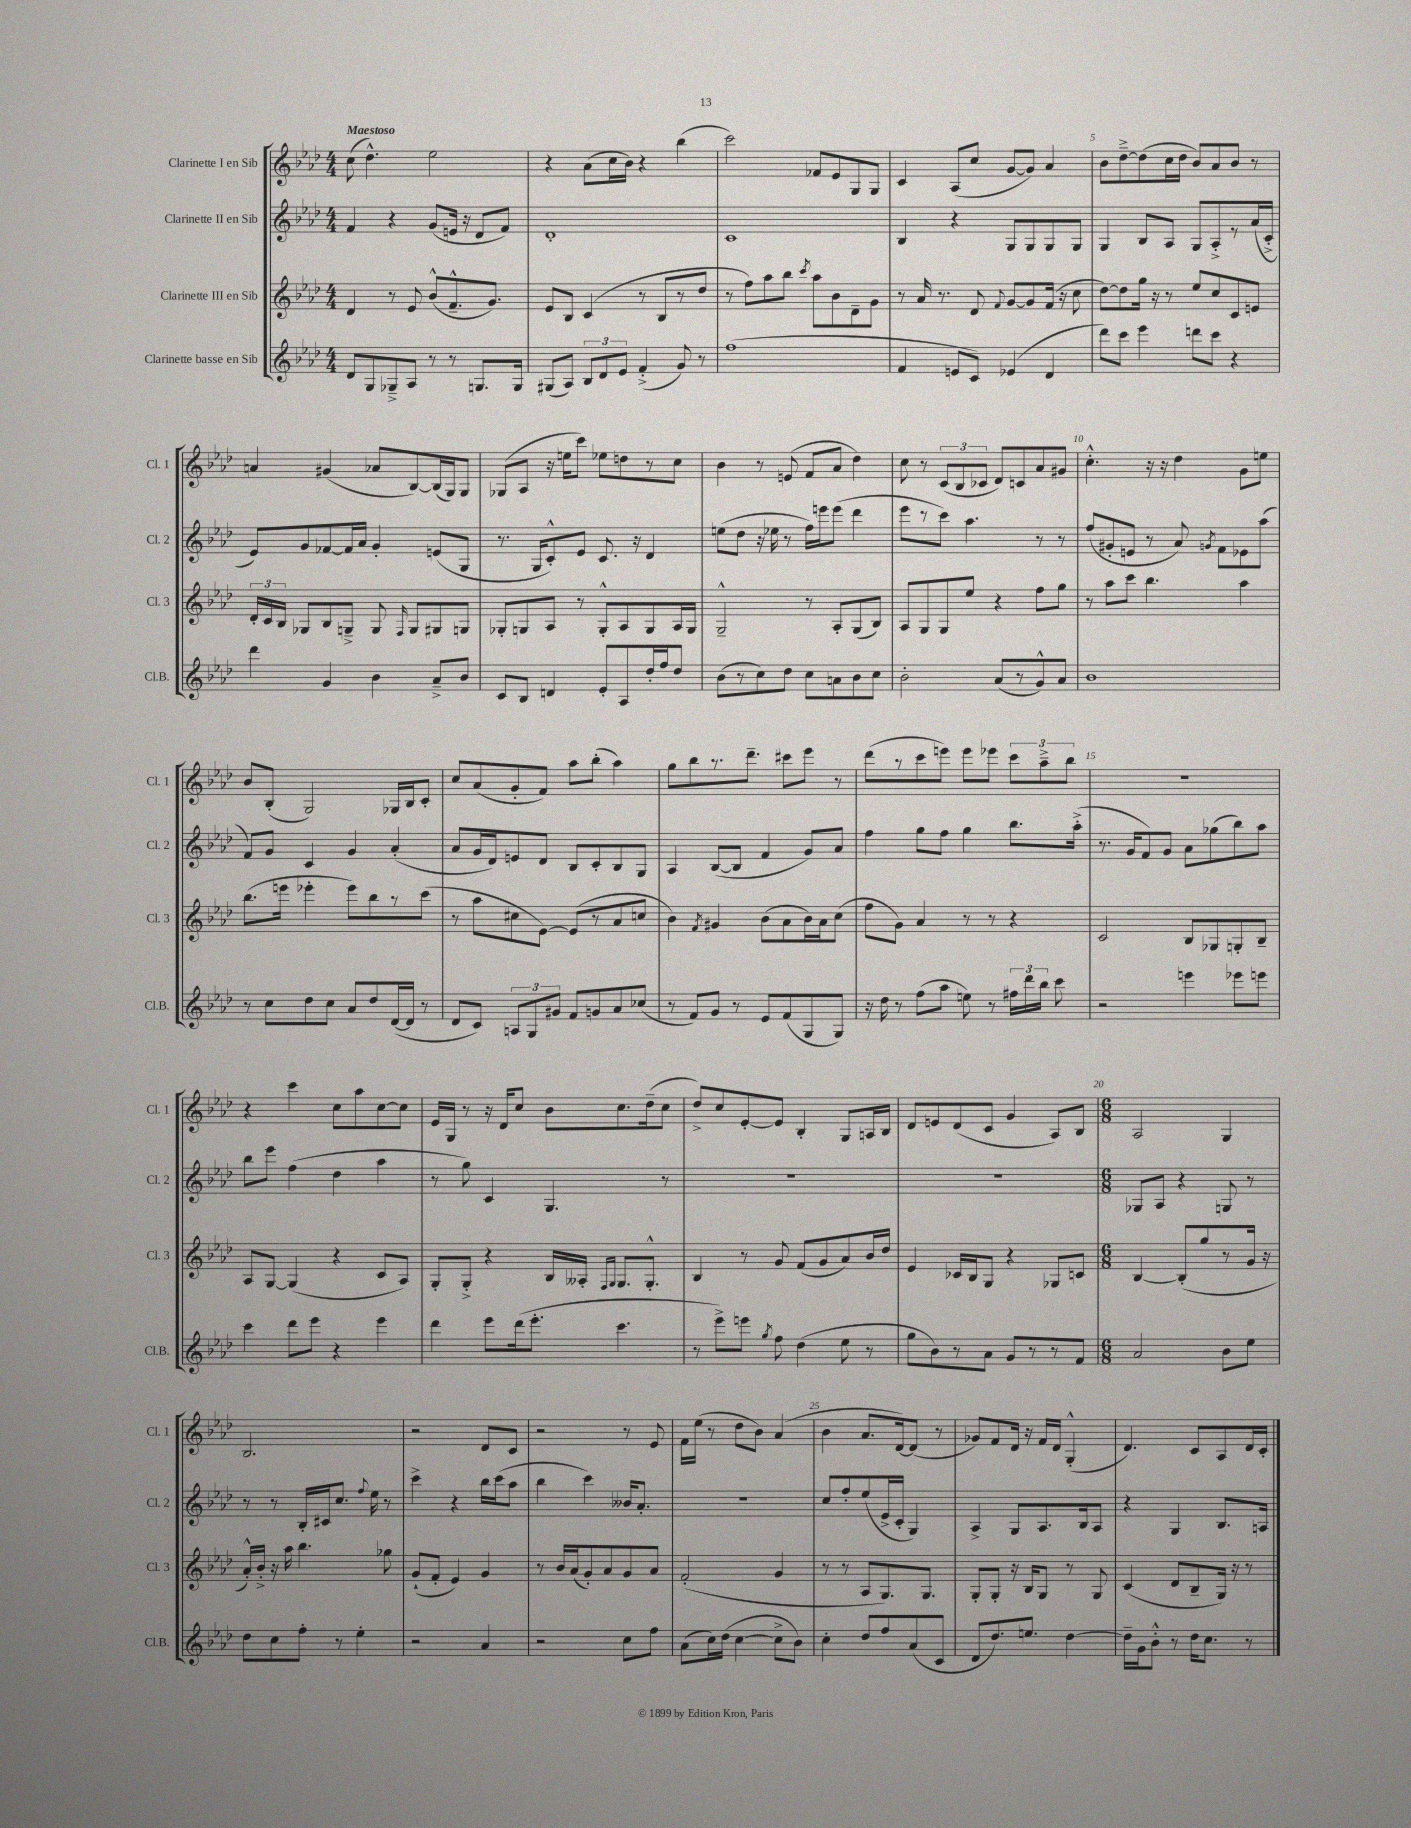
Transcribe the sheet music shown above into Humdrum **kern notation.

**kern	**kern	**kern	**kern
*staff4	*staff3	*staff2	*staff1
*clefG2	*clefG2	*clefG2	*clefG2
*k[b-e-a-d-]	*k[b-e-a-d-]	*k[b-e-a-d-]	*k[b-e-a-d-]
*M4/4	*M4/4	*M4/4	*M4/4
8d-/L	4d-/	4f/	(8cc\
8G/	.	.	4.dd-^^\)
8G-~^/	8r	4r	.
8A-/J	8e-/	.	.
8r	(8b-^^/L	(8g/L	2ee-\
8r	8.f~^^/	16e/Jk	.
.	.	16r	.
8.G/L	.	8d-/L	.
.	8.g/J)	.	.
.	.	8f/J)	.
16G/Jk	.	.	.
=	=	=	=
(8G#/L	8e-/L	1d-'	4r
8A-/J)	8B-/J	.	.
12B-/L	(4c/	.	(8a-\L
12d-/	.	.	.
.	.	.	16cc\L
12e-/J	.	.	.
.	.	.	16b-\JJ)
(4f'^/	8r	.	4r
.	8B-/L	.	.
8g/)	8r	.	(4bb-\
8r	8dd-/J	.	.
=	=	=	=
(1ff	8r	1c	2ccc\)
.	8ff\L)	.	.
.	8aa-\	.	.
.	8bb-\J	.	.
.	8qccc/	.	.
.	8aa-\L	.	8f-/L
.	8b-\	.	8e-/
.	8d-~\	.	8G/
.	8g\J	.	8G/J
=	=	=	=
4f/	8r	4B-/	4c/
.	16a-/	.	.
.	8.r	.	.
8e/L	.	4r	(8A-/L
8c/J)	8d-/	.	8cc/J
.	8qqf/	.	.
(4e-/	[8g/L	8G/L	[8g/L
.	8g/]	8G/	8g/]J)
4d-/	(16f/Jk	8G/	4a-/
.	16r	.	.
.	8cc\	8G/J	.
=	=	=	=
8ddd-\L)	[8dd-\L)	4G/	8b-\L
8ccc\J	8dd-\]	.	[8dd-~^\
4eee-\	16gg\Jk	8B-/L	(8dd-\]
.	16r	.	.
.	8r	8A-/J	16cc\L
.	.	.	16dd-\JJ
8ddd\L	8ee-/L	8G/L	8b-/L)
8ccc\J	8cc/	8A-'^/	8a-/
4r	8c/	8r	8b-/J
.	8e/J	(16a-/L	8r
.	.	16c'^/JJ	.
=	=	=	=
4ddd-\	24d-'/LL	8e-/L)	4a/
.	24c/	.	.
.	24B-/JJ	.	.
.	8G-/L	8g/	.
4g/	8B-/	[8f-/	(4g#/
.	8G~^/J	16f-/]L	.
.	.	16a-/JJ	.
4b-\	8G/	4g'/	8a-/L
.	16qqF/	.	.
.	8G/L	.	[8B-/)
8a-~^/L	8G#/	(8e/L	(16B-/]L
.	.	.	16G/J)
8b-/J	8G/J	8G/J	8G/J
=	=	=	=
8c/L	8G-'/L	8.r	(8G-/L
8B-/J	8G/	.	8A-/J
.	.	16G/LK	.
4d/	8A-/J	8c'^^/)	16r
.	.	.	16ee\LK
.	8r	8e-/J	8ccc\J)
8e-'/L	8G'^^/L	8.c/	8ee-\L
8A-/	8A-/	.	8dd\
.	.	16r	.
16dd-'/L	8G/	4d-/	8r
16ff/J	.	.	.
8dd-/J	16A-/L	.	8cc\J
.	16G/JJ	.	.
=	=	=	=
(8b-\L	2G~^^/	(8ee\L	4b-\
8r	.	8dd-\J	.
8cc\)	.	16r	8r
.	.	16ee-\	.
8dd-\J	.	8r	(8e/
8cc\L	8r	16ff\LL)	8f/L
.	.	16eee\J	.
8a\	8A-'/L	(8eee\J	8a-/J
8b-\	(8G/	4ddd-\	4dd-\)
8cc\J	8B-/J)	.	.
=	=	=	=
2b-'\	8A-/L	8eee-\L	8cc\
.	8G/	8r	8r
.	8G/	8ccc\J)	(12c/L
.	.	.	12B-/
.	8ee-/J	4.aa-\	.
.	.	.	12c-/J
(8a-/L	4r	.	8d-/L)
8r	.	.	8c/
8g^^/)	8ff\L	8r	8a-/
8a-/J	8gg\J	8r	8g#/J
=	=	=	=
1b-	8r	(8ff/L	4.cc'^^\
.	8aa-\L	8g#'/	.
.	8ccc\J	8e/J	.
.	4.bb-\	8r	16r
.	.	.	16r
.	.	8a-/)	4dd-\
.	.	8qg/	.
.	.	8f\L	.
.	4aa-\	8e-\	8g\L
.	.	(8aa-\J	8ee\J
=	=	=	=
8r	(8.bb-\L	8f/L)	8b-/L
8cc\L	.	8g/J	(8B-'/J
.	16eee\Jk	.	.
8dd-\	4eee-'\	4c/	2G/)
8cc\J	.	.	.
8a-/L	8eee-\L)	4g/	.
8dd-/	8bb-\	.	.
([16d-/L	8r	(4a-'/	16G-/LL
16d-/]JJ	.	.	16B-/J
8r	(8ccc\J	.	8c'/J
=	=	=	=
8d-/L	8r	8a-/L	8cc/L
8c/J)	8aa-\L	16g/L	(8a-/
.	.	16d-/J)	.
12A/L	8cc#\	8e/	8g'/
12G/	.	.	.
.	[8e-\J)	8d-/J	8f/J)
12g#/J	.	.	.
8f/L	(8e-/]L	8B-/L	8aa-\L
8g/	8r	8c'/	(8bb-'\J
8a-/	8a-/	8B-/	4aa-\)
(8cc-/J	8cc/J	8G/J	.
=	=	=	=
8r	4b-\)	4A-/	8gg\L
8f/L)	.	.	8bb-\
.	8qf/	.	.
8g/J	4g#/	([8B-/L	8.r
8r	.	8B-/]J	.
.	.	.	8.ddd-~\J
8e-/L	(8b-\L	4f/	.
(8f/	8a-\	.	8ccc#\L
8G/	16b-\L)	8g/L)	8eee-\J
.	16a-\J	.	.
8G/J)	(8cc\J	8a-/J	8r
=	=	=	=
16r	8ff\L	4ff\	(8ddd-\L
16dd-\	.	.	.
8r	8g\J)	.	8r
(8ff\L	4a-/	8gg\L	8ccc\
8aa-\J	.	8ff\J	8eee\J)
8ee\)	8r	4gg\	8eee\L
8r	8r	.	8eee-\J
24ff#\LL	4r	8.bb-\L	12ccc\L
24ddd-\	.	.	.
24bb-\JJ	.	.	12aa-~^\
8ccc\	.	.	.
.	.	.	12bb-\J
.	.	(16aa-'^\Jk	.
=	=	=	=
2r	2c/	8.r	1r
.	.	16g/LK	.
.	.	8f/)	.
.	.	8g/J	.
4eee\	8B-/L	8a-\L	.
.	8G-/	(8gg-\	.
8eee-\L	8G'/	8bb-\)	.
8eee\J	8B-~/J	8aa-\J	.
=	=	=	=
4ccc\	8A-/L	8bb-\L	4r
.	[8G/J	8eee-\J	.
8ddd-\L	(4G/]	(4ff\	4ccc\
8eee-\J	.	.	.
4r	4r	4dd-\	8cc\L
.	.	.	8aa-\
4eee-\	8c/L	4aa-\	[8cc\
.	8A-/J)	.	8cc\]J
=	=	=	=
4ddd-\	8G'/L	8r	16e-/LL
.	.	.	16G/JJ
.	8G'^/J	8gg\)	8r
8eee-\L	4r	4c/	16r
.	.	.	16d-/LK
(16ddd-\k	.	.	8cc/J
8.eee-'\J	.	.	.
.	16B-/LL	4.G/	8b-\L
.	16A--'/JJ	.	.
.	16qqF/LL	.	.
.	16qqG/JJ	.	.
4.ccc\	8.G/L	.	8.cc\
.	8.G'^^/J	.	(16dd-~\k
.	.	8r	8cc\J
=	=	=	=
8r	4B-/	1r	8dd-^/L)
8eee-^\L)	.	.	8cc/
8eee\J	8r	.	[8e-'/
8qgg/	.	.	.
8ff\	8g/	.	8e-/]J
(4dd-\	(8f/L	.	4B-'/
.	8g/	.	.
8ee-\	8a-/)	.	8G/L
8r	16b-/L	.	16A/L
.	16dd-/JJ	.	16B-/JJ
=	=	=	=
8gg\L	4e-/	1r	8d-/L
8b-\)	.	.	8e/
8r	16c-/LL	.	(8d-/
.	16B-/J	.	.
8a-\J	8G/J	.	8c/J
8g/L	4r	.	4g/
8r	.	.	.
8r	8G-/L	.	8A-/L)
8f/J	8c/J	.	8B-/J
=	=	=	=
*M6/8	*M6/8	*M6/8	*M6/8
2a-/	[4B-/	8G-/L	2A-/
.	.	8A-/J	.
.	(8B-'/]L	4r	.
.	8gg/	.	.
8b-\L	8r	8G/	4G/
8ee-\J	16g/Jk	8r	.
.	16r	.	.
=	=	=	=
8dd-\L	16a-'^^/LL)	8r	2.B-/
.	16b-'^/JJ	.	.
8cc\	16r	8r	.
.	16aa-\	.	.
8ff'\J	4.bb-\	16B-'/LL	.
.	.	16c#/J	.
8r	.	8.cc/J	.
4ee-'\	.	.	.
.	.	8qqff/	.
.	.	16ee-\	.
.	8gg-\	8r	.
=	=	=	=
2r	(8g`/L	4ccc^\	2r
.	8f'/J	.	.
.	4e-/)	4r	.
4a-/	4g/	16bb-\LL	8d-/L
.	.	(16ccc\J	.
.	.	8aa-\J	8c/J
=	=	=	=
2r	8r	4bb-\	2r
.	16b-/LL	.	.
.	(16a-/J	.	.
.	8g'/)	4ccc\)	.
.	8a-/	.	.
8cc\L	8g/	16b--/LK	8r
.	.	8.a-'/J	.
8ff\J	8a-/J	.	8e-/
=	=	=	=
(8a-\L	(2f'/	2.r	16f\LL
.	.	.	(16ee-\JJ
16cc\L)	.	.	8r
(16dd-\JJ	.	.	.
[4cc\	.	.	8dd-\L
.	.	.	8b-\J)
8cc^\]L	4g/	.	(4a-/
8b-\J)	.	.	.
=	=	=	=
4cc'\	8r	8cc/L	4b-\
.	8r	8ff'/	.
8dd-/L	8A-/L	(8ee-/	8.a-/L
8ff/	8.G/)	16e-^/L	.
.	.	16c'/JJ	[16d-/k)
(8a-/	.	4G/)	(8d-/]J
.	8.G/J	.	.
8c/J	.	.	8r
=	=	=	=
8d-/L	8G'/L	4A-^/	8g-/L)
8.dd-/)	8G'/J	.	8f/
.	16r	8G/L	16d-/Jk
8.ee/J	16B-/LK	.	16r
.	8G/J	8.A-/	16f/LL
.	.	.	16d-/JJ
[4dd-\	8r	.	(4G'^^/
.	.	16B-/k	.
.	8G/	8A-/J	.
=	=	=	=
16dd-~\]LL	(4c/	4r	4.d-/)
16g\J	.	.	.
8b-'^^\J	.	.	.
8r	8d-/L	4G/	.
16dd-\LK	8B-~/	.	8c/L
8.cc\J	.	.	.
.	16G/Jk)	8.B-/L	8A-/
.	16r	.	.
8r	8r	.	16d-/L
.	.	16A/Jk	16c'/JJ
==	==	==	==
*-	*-	*-	*-
